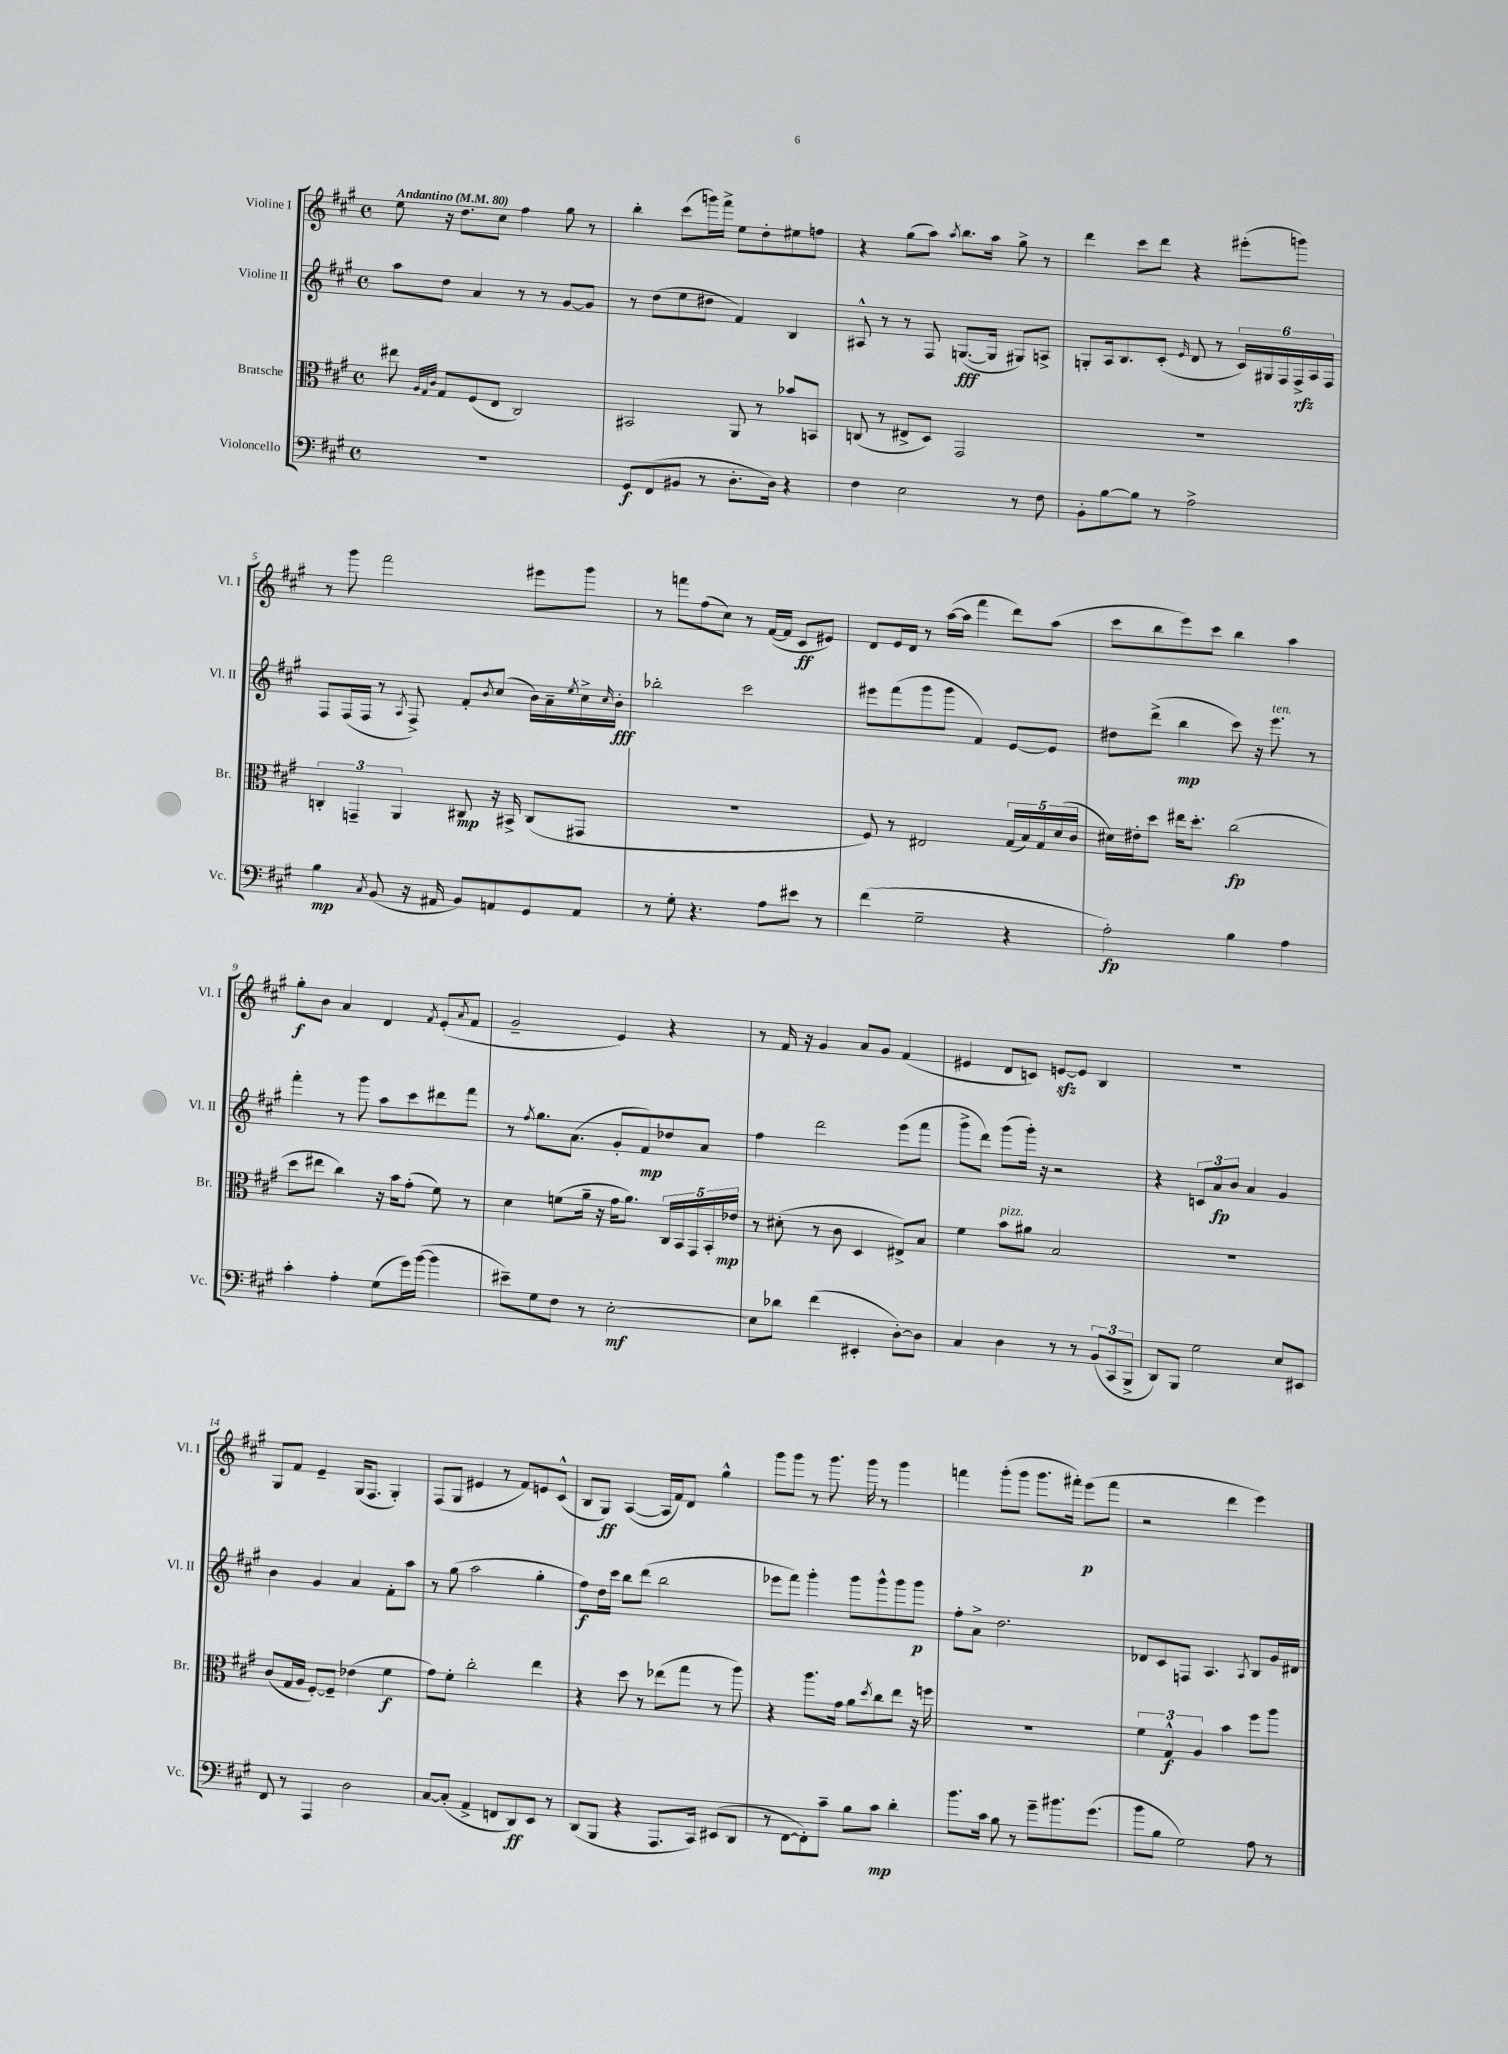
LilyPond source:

<<
\new StaffGroup <<
\new Staff = "s0" \with { instrumentName = "Violine I" shortInstrumentName = "Vl. I" } {
    \clef treble \key a \major \defaultTimeSignature \time 4/4 \tempo "Andantino" 4 = 80
    e''8 r16 d''8. cis''8 fis''4 gis''8 r8 |
    b''4-. cis'''8( g'''16) fis'''16-> e''8 d''8-. eis''8 f''8 |
    r4 gis''8( a''8) \acciaccatura { a''8 } b''8. a''16 gis''8-> r8 |
    d'''4 cis'''8 d'''8 r4 eis'''8-.( g'''8) |
    r8 gis'''8 fis'''2 eis'''8 gis'''8 |
    r8 f'''8 fis''8( cis''8) r8 fis'16~( fis'16 cis'8\ff eis'8) |
    d'8 e'16 d'16 r8 a''16~( a''16 fis'''4 d'''8) a''8( |
    cis'''8 b''8 e'''8) cis'''8 b''4 a''4 |
    gis''8-.\f b'8 a'4 d'4 \acciaccatura { fis'8 } e'8-.( \acciaccatura { a'8 } fis'8 |
    gis'2-- e'4) r4 |
    r8 fis'16 r16 gis'4 a'8 gis'8 fis'4( |
    eis'4 d'8 c'8) e'8~\sfz e'8 b4 |
    R1 |
    gis8 fis'8 e'4-- gis16( fis8. gis4-.) |
    fis8( gis8 eis'4 r8 fis'8) e'8 cis'8-^( |
    b8 gis8\ff) a4~( a16 fis'16) d'8 gis''4-^ |
    gis'''8 gis'''8 r8 gis'''8. gis'''16 r8 gis'''4 |
    f'''4 gis'''8-.( gis'''8 gis'''8. fis'''16-.) e'''8\p( fis'''8 |
    r2 d'''4 e'''4) \bar "|." |
}
\new Staff = "s1" \with { instrumentName = "Violine II" shortInstrumentName = "Vl. II" } {
    \clef treble \key a \major \defaultTimeSignature \time 4/4
    a''8 d''8 a'4 r8 r8 gis'8~ gis'8 |
    r8 d''8( e''8 dis''8 fis'4) b4 |
    ais8-^ r8 r8 fis8 g8.~\fff( g16 gis8) a8-> |
    g8-. a16 b8. cis'8-.( \grace { e'16 } d'8 r8 \tuplet 6/4 { cis'16) gis16 fis16 fis16->\rfz a16 fis16 } |
    fis8 fis16( fis16 r8 \acciaccatura { a8 } fis8->) fis'8-. \acciaccatura { b'8 } cis''8( b'16) a'16-- \acciaccatura { e''8 } cis''16-> \grace { cis''16 } b'16-.\fff |
    bes''2-. cis'''2 |
    eis'''8 fis'''8( gis'''8 gis'''8 fis'4) e'8~ e'8 |
    dis''8 d'''8->( b''4\mp cis'''8) r16 e'''8.^\markup { \italic "ten." } r8 |
    fis'''4-. r8 gis'''8 a''8 cis'''8 dis'''8 fis'''8 |
    r8 \acciaccatura { fis''8 } gis''8. a'8.( gis'8-. fis'8\mp) des''8 a'8 |
    fis''4 d'''2 e'''8( fis'''8 |
    gis'''8-> d'''8) gis'''8( gis'''16-.) r16 r2 |
    r4 \tuplet 3/2 { c'8 a'8\fp b'8 } a'4 gis'4 |
    b'4 gis'4 a'4 fis'8-. a''8 |
    r8 gis''8( a''2 gis''4-. |
    fis''8\f) d''16 cis'''16 b''8 d'''8( b''2 |
    ees'''8 fis'''8) gis'''4-. gis'''8 gis'''8-^ gis'''8 gis'''8\p |
    fis''8-. a'8-> d''2. |
    des'8 cis'8 f8 a4. \acciaccatura { a8 } b8 gis'16 dis'16 \bar "|." |
}
\new Staff = "s2" \with { instrumentName = "Bratsche" shortInstrumentName = "Br." } {
    \clef alto \key a \major \defaultTimeSignature \time 4/4
    eis''8 \grace { a32 gis32 cis'32 } gis8 fis8( e8 cis2) |
    bis,2 a,8 r8 bes'8 b,8 |
    c8( r8 eis8-> d8) gis,2 |
    R1 |
    \tuplet 3/2 { c4-. g,4-- a,4 } cis8\mp r16 bis,16-> cis8( gis,8 |
    R1 |
    fis8) r8 eis2 \tuplet 5/4 { gis16( b16) gis16 d'16( cis'16 } |
    dis'16) eis'16-. d''8 eis''16 d''8.-. cis''2\fp( |
    d''8 eis''8 cis''4) r16 b'16 gis'8-.( fis'8) r8 |
    d'4 f'8( a'16-- r16 gis'16 a'8.) \tuplet 5/4 { cis16 b,16 gis,16 b,16-. ees'16\mp } |
    r8 dis'8-.( r8 cis'8 d4 eis8->) b8 |
    fis'4 b'8^\markup { \italic "pizz." } ais'8 b2 |
    R1 |
    cis'8( gis16 a16 fis8~-.) fis8-- ees'4( fis'4\f |
    gis'8) fis'8-. cis''2-. e''4 |
    r4 d''8 r8 ees''8( gis''8 r8 a''8) |
    r4 a''8. gis'16 a'8 \acciaccatura { d''8 } cis''8 e''8 r16 f''16 |
    R1 |
    \tuplet 3/2 { fis'4 gis4-^\f a4 } b'4 fis''8 a''8 \bar "|." |
}
\new Staff = "s3" \with { instrumentName = "Violoncello" shortInstrumentName = "Vc." } {
    \clef bass \key a \major \defaultTimeSignature \time 4/4
    R1 |
    gis,8\f fis,8( bis,8 r8 d8.-. d16) r4 |
    fis4 e2 r8 fis8 |
    b,8-. b8~ b8 r8 a2-> |
    b4\mp \acciaccatura { cis8 } b,8( r16 ais,16 b,8) a,8 gis,8 a,8 |
    r8 gis8-. r4. a8 eis'8 r8 |
    fis'4( gis2-- r4 |
    a2-.\fp) b4 a4 |
    cis'4-. a4-. gis8( gis'16) b'16~( b'4 |
    eis'8--) gis8 fis8 r8 e2~-.\mf |
    e8 des'8 fis'4( eis,4-. d8~-.) d8 |
    cis4 d4 r8 r8 \tuplet 3/2 { b,8( cis,8 b,,8-> } |
    d,8) b,,8 gis2 e8 eis,8 |
    fis,8 r8 a,,4 d2 |
    cis8~ cis8-.( a,4-> f,8 d,8\ff) e,8 r8 |
    d,8( b,,8 r4 a,,8. cis,16) eis,8( d,8 |
    r8 fis,8~ fis,8-.) cis'8-- b8 cis'8\mp d'4-. |
    b'8. cis'16 b8 r8 gis'8-- bis'8. gis'8.( |
    b'8 b8 gis2) a8 r8 \bar "|." |
}
>>
>>
